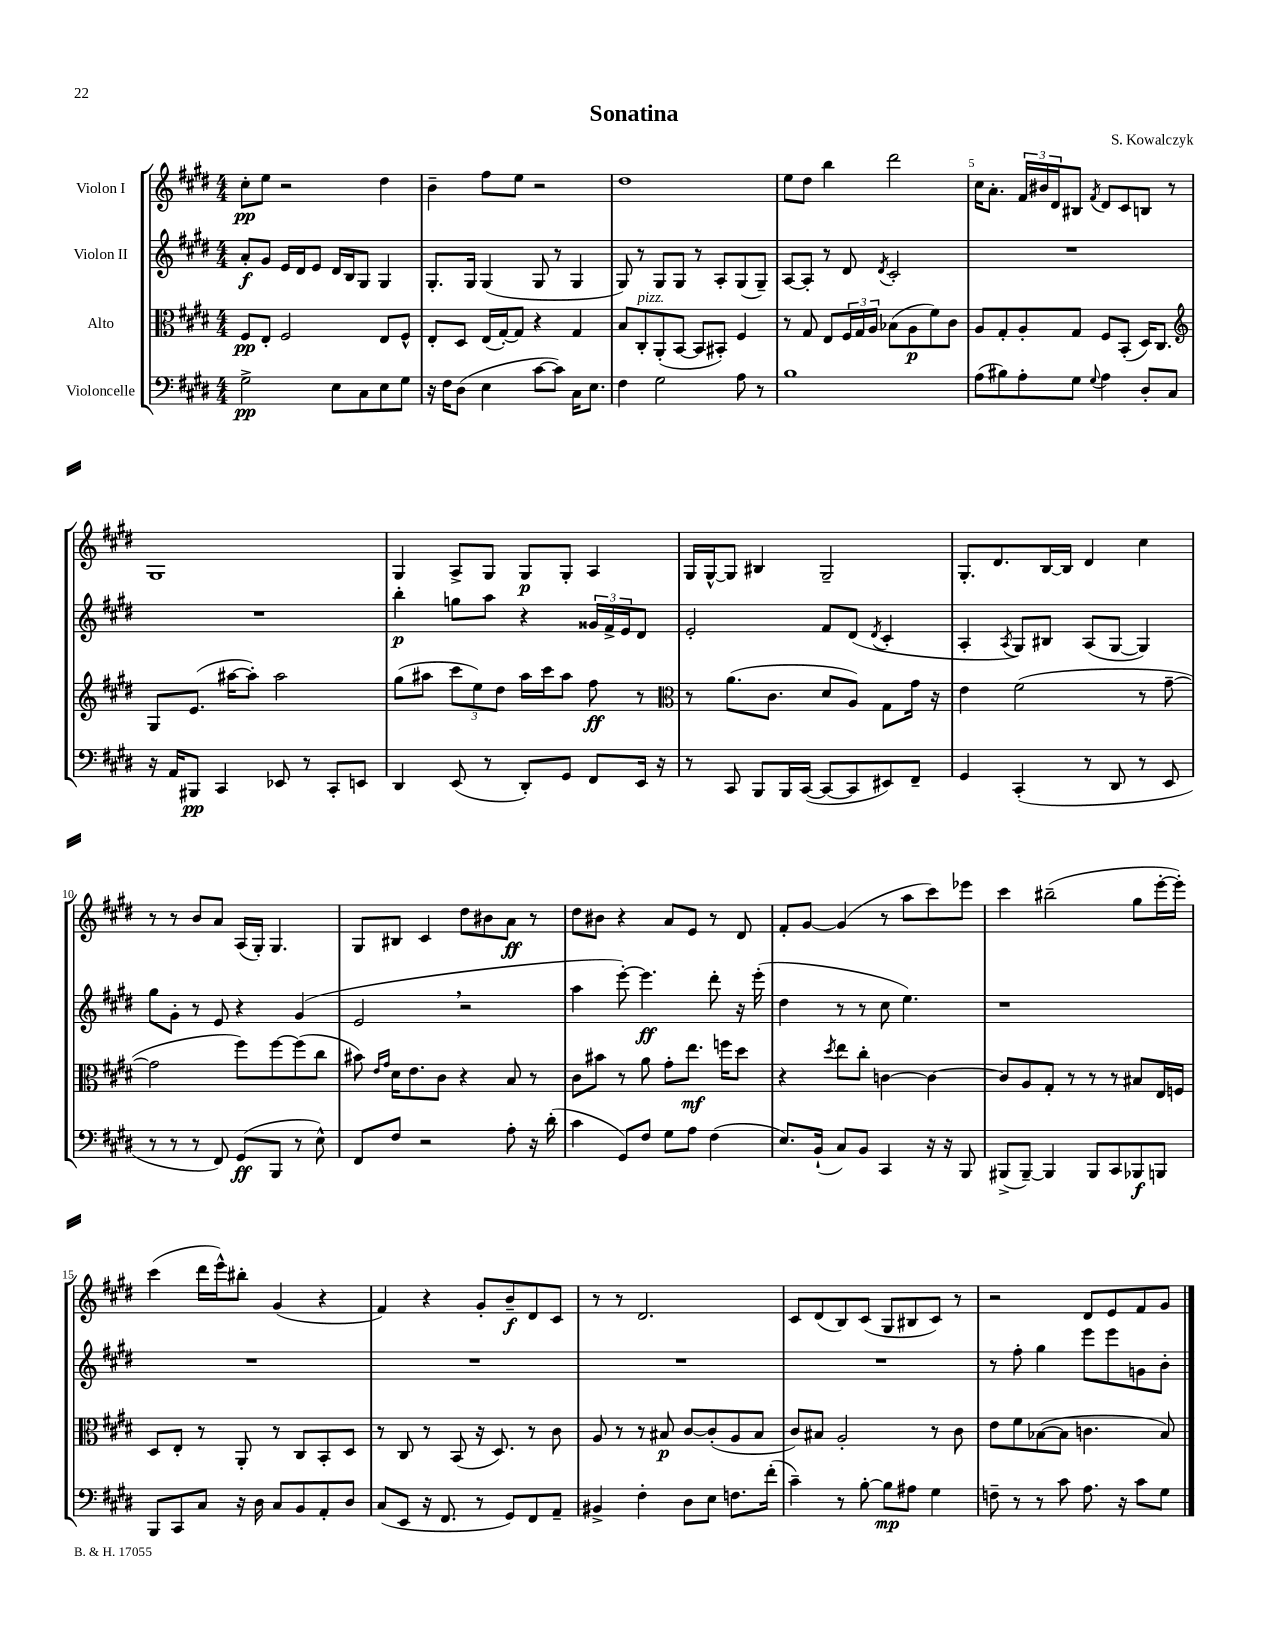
\header { title = "Sonatina" composer = "S. Kowalczyk" }
<<
\new StaffGroup <<
\new Staff = "s0" \with { instrumentName = "Violon I" } {
    \clef treble \key e \major \numericTimeSignature \time 4/4
    cis''8-.\pp e''8 r2 dis''4 |
    b'4-- fis''8 e''8 r2 |
    dis''1 |
    e''8 dis''8 b''4 dis'''2 |
    cis''16 a'8.-. \tuplet 3/2 { fis'16 bis'16 dis'16 } bis8 \acciaccatura { fis'8 } dis'8 cis'8 b8 r8 |
    gis1 |
    gis4 a8-> gis8 gis8\p gis8-. a4 |
    gis16 gis16~-^ gis8 bis4 gis2-- |
    gis8.-. dis'8. b16~ b16 dis'4 cis''4 |
    r8 r8 b'8 a'8 a16( gis16-.) gis4. |
    gis8 bis8 cis'4 dis''8 bis'8 a'8\ff r8 |
    dis''8 bis'8 r4 a'8 e'8 r8 dis'8 |
    fis'8-. gis'8~ gis'4( r8 a''8 cis'''8) ees'''8 |
    cis'''4 bis''2--( gis''8 e'''16~-. e'''16-.) |
    cis'''4( dis'''16 e'''16-^) bis''8-. gis'4( r4 |
    fis'4) r4 gis'8-. b'8--\f dis'8 cis'8 |
    r8 r8 dis'2. |
    cis'8 dis'8( b8) cis'8( gis8 bis8 cis'8) r8 |
    r2 dis'8 e'8 fis'8 gis'8 \bar "|." |
}
\new Staff = "s1" \with { instrumentName = "Violon II" } {
    \clef treble \key e \major \numericTimeSignature \time 4/4
    a'8-.\f gis'8 e'16 dis'16 e'8 dis'16 b16 gis8 gis4 |
    gis8.-. gis16 gis4( gis8 r8 gis4 |
    gis8) r8 gis8 gis8 r8 a8-. gis8( gis8--) |
    a8~ a8-. r8 dis'8 \acciaccatura { dis'8 } cis'2-. |
    R1 |
    R1 |
    b''4-.\p g''8 a''8 r4 \tuplet 3/2 { gisis'16 fis'16-> e'16 } dis'8 |
    e'2-. fis'8 dis'8( \acciaccatura { dis'8 } cis'4-. |
    a4-. \acciaccatura { a8 } gis8) bis8 a8( gis8~ gis4) |
    gis''8 gis'8-. r8 e'8 r4 gis'4( |
    e'2 \breathe r2 |
    a''4 e'''8~-.) e'''4.\ff dis'''8-. r16 e'''16-.( |
    dis''4 r8 r8 cis''8 e''4.) |
    r1 |
    R1 |
    R1 |
    R1 |
    R1 |
    r8 fis''8-. gis''4 e'''8 e'''8 g'8 b'8-. \bar "|." |
}
\new Staff = "s2" \with { instrumentName = "Alto" } {
    \clef alto \key e \major \numericTimeSignature \time 4/4
    fis8\pp e8-. fis2 e8 fis8-^ |
    e8-. dis8 e16( gis16~-.) gis8 r4 gis4 |
    b8 cis8-.^\markup { \italic "pizz." } a,8-.( b,8~ b,8 bis,8-.) fis4 |
    r8 gis8 e8 \tuplet 3/2 { fis16 gis16 a16 } bes8( a8\p fis'8) cis'8 |
    a8 gis8-. a8-. gis8 fis8 b,8-.( dis16) cis8. |
    \clef treble gis8 e'8.( ais''16~ ais''8-.) ais''2 |
    gis''8( ais''8 \tuplet 3/2 { cis'''8 e''8) dis''8 } ais''16 cis'''16 ais''8 fis''8\ff r8 |
    \clef alto r8 a'8.( cis'8. dis'8 a8) gis8 gis'16 r16 |
    e'4 fis'2( r8 gis'8~-- |
    gis'2 fis''8) fis''8~ fis''8( cis''8 |
    bis'8) \grace { e'16 gis'16 } dis'16 e'8. cis'8 r4 b8 r8 |
    cis'8 bis'8 r8 a'8 gis'8-. e''8.\mf f''16 dis''8 |
    r4 \acciaccatura { dis''8 } e''8 cis''8-. c'4~ c'4~ |
    c'8 a8 gis8-. r8 r8 r8 bis8 e16 f16 |
    dis8 e8-. r8 a,8-. r8 cis8 b,8-. dis8 |
    r8 cis8 r8 b,8( r16 dis8.) r8 cis'8 |
    a8 r8 r8 bis8\p cis'8~ cis'8-.( a8 bis8 |
    cis'8) bis8 a2-. r8 cis'8 |
    e'8 fis'8 bes8~( bes8 c'4. bes8) \bar "|." |
}
\new Staff = "s3" \with { instrumentName = "Violoncelle" } {
    \clef bass \key e \major \numericTimeSignature \time 4/4
    gis2->\pp e8 cis8 e8 gis8 |
    r16 fis16 dis8( e4 cis'8~ cis'8) cis16 e8. |
    fis4 gis2 a8 r8 |
    b1 |
    a8( bis8) a8-. gis8 \appoggiatura { gis8 } a4 dis8-. cis8 |
    r16 a,16 bis,,8\pp cis,4 ees,8 r8 cis,8-. e,8 |
    dis,4 e,8( r8 dis,8-.) gis,8 fis,8 e,16 r16 |
    r8 cis,8 b,,8 b,,16 cis,16~( cis,8~ cis,8 eis,8) fis,8-- |
    gis,4 cis,4-.( r8 dis,8 r8 e,8 |
    r8 r8 r8 fis,8) gis,8\ff( b,,8 r8 e8-^) |
    fis,8 fis8 r2 a8-. r16 dis'16-.( |
    cis'4 gis,8) fis8 gis8 a8 fis4( |
    e8.) b,16-!( cis8) b,8 cis,4 r16 r16 b,,8 |
    bis,,8->( bis,,8~--) bis,,4 bis,,8 cis,8 bes,,8\f b,,8 |
    b,,8 cis,8 cis8 r16 dis16 cis8 b,8 a,8-. dis8 |
    cis8( e,8 r16 fis,8. r8 gis,8) fis,8 a,8-- |
    bis,4-> fis4-. dis8 e8 f8. fis'16-.( |
    cis'4--) r8 b8~-. b8\mp ais8 gis4 |
    f8-- r8 r8 cis'8 a8. r16 cis'8 gis8 \bar "|." |
}
>>
>>
\layout { \context { \Score \override BarNumber.break-visibility = ##(#f #t #t) barNumberVisibility = #(every-nth-bar-number-visible 5) } }
